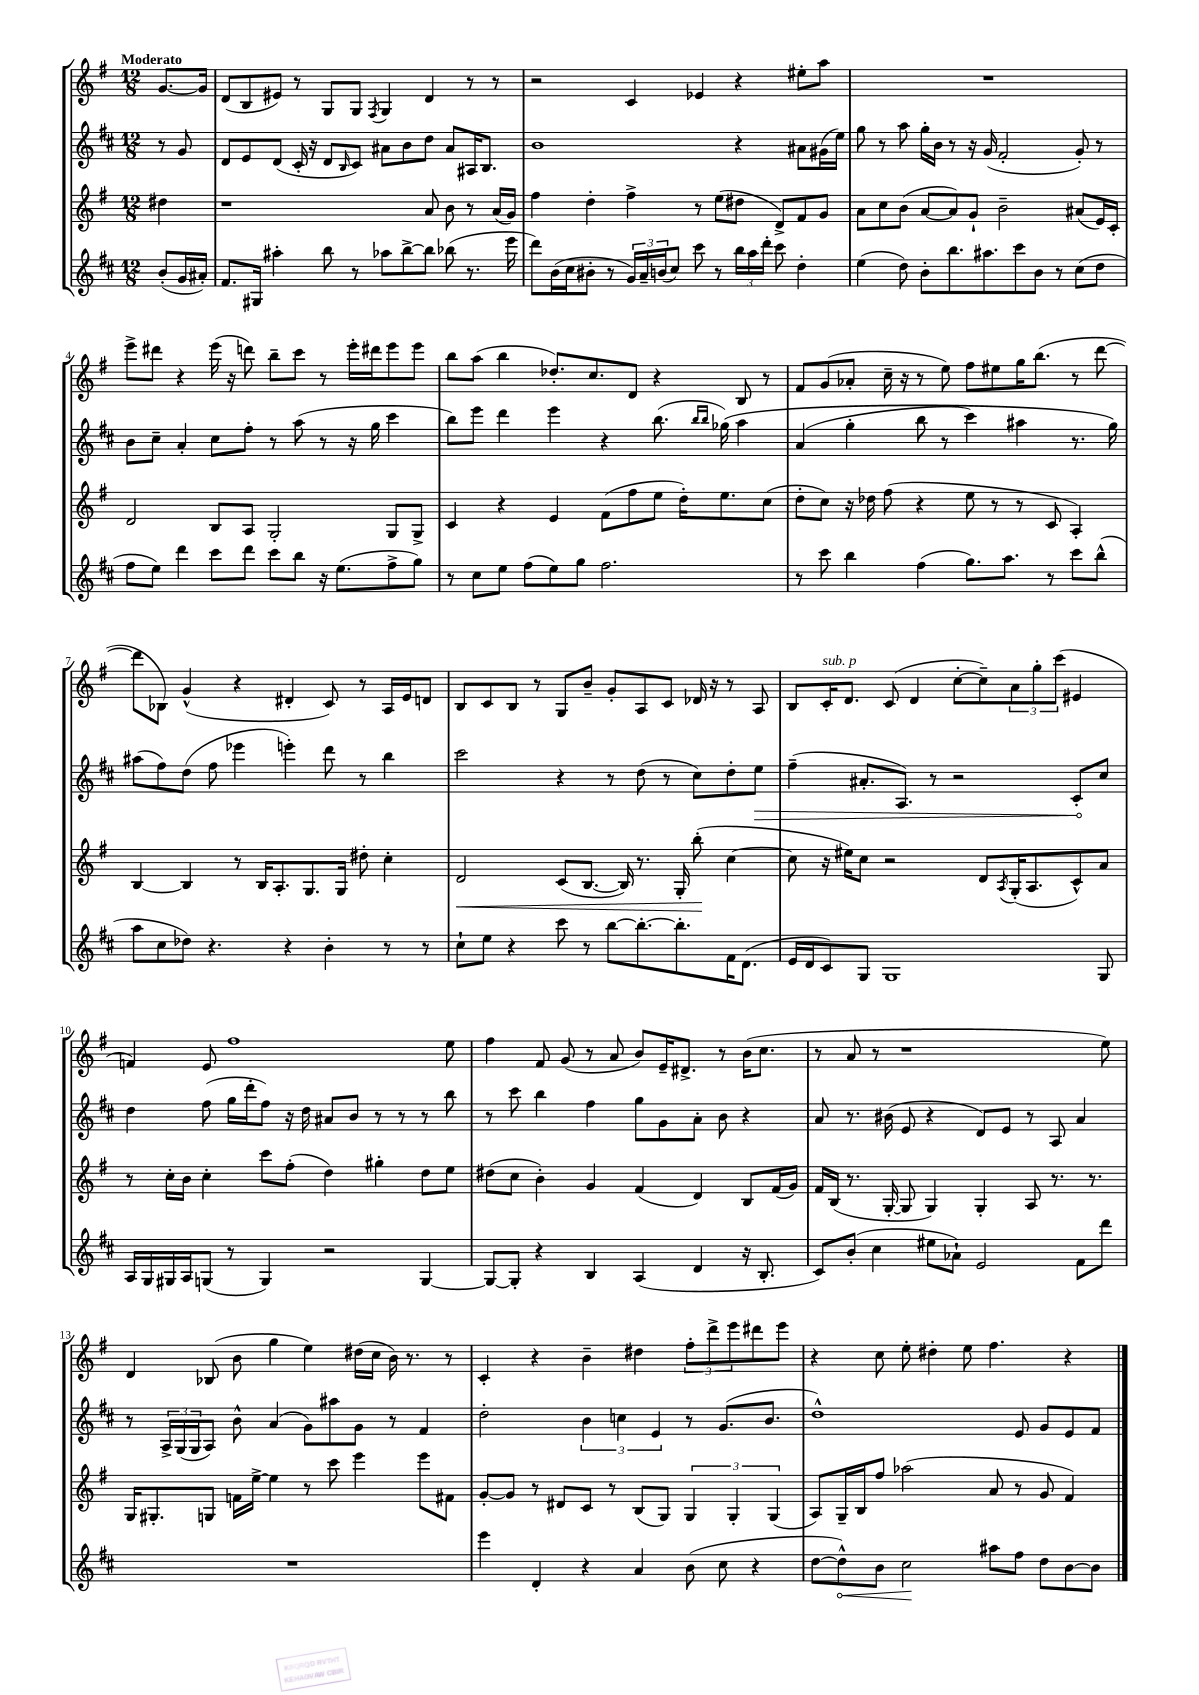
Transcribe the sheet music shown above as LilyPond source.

<<
\new StaffGroup <<
\new Staff = "s0" {
    \clef treble \key g \major \numericTimeSignature \time 12/8 \partial 4 \tempo "Moderato"
    g'8.~ g'16 |
    d'8( b8 eis'8) r8 g8 g8 \acciaccatura { fis8 } g4 d'4 r8 r8 |
    r2 c'4 ees'4 r4 eis''8-. a''8 |
    R1. |
    e'''8-> dis'''8 r4 e'''16( r16 d'''8) b''8-- c'''8 r8 e'''16-. dis'''16 e'''8 e'''8 |
    b''8 a''8( b''4 des''8.-.) c''8. d'8 r4 b8 r8 |
    fis'8 g'8( aes'8-. c''16-- r16 r8 e''8) fis''8 eis''8 g''16 b''8.( r8 d'''8~ |
    d'''8 bes8) g'4-^( r4 dis'4-. c'8) r8 a16 e'16 d'8 |
    b8 c'8 b8 r8 g8 b'8-- g'8-. a8 c'8 des'16 r16 r8 a8 |
    b8 c'16-.^\markup { \italic "sub. p" } d'8. c'8( d'4 c''8~-. c''8--) \tuplet 3/2 { a'8 g''8-. c'''8( } eis'4 |
    f'4) e'8 fis''1 e''8 |
    fis''4 fis'8 g'8( r8 a'8 b'8) e'16-- dis'8.-> r8 b'16( c''8. |
    r8 a'8 r8 r1 e''8) |
    d'4 bes8( b'8 g''4 e''4) dis''16( c''16 b'16) r8. r8 |
    c'4-. r4 b'4-- dis''4 \tuplet 3/2 { fis''8-. d'''8-> e'''8 } dis'''8 e'''8 |
    r4 c''8 e''8-. dis''4-. e''8 fis''4. r4 \bar "|." |
}
\new Staff = "s1" {
    \clef treble \key d \major \numericTimeSignature \time 12/8 \partial 4
    r8 g'8 |
    d'8 e'8 d'8( cis'16-. r16 d'8 \grace { b16 } cis'8) ais'8 b'8 d''8 ais'8 ais16 b8. |
    b'1 r4 ais'8 gis'16( e''16) |
    g''8 r8 a''8 g''16-. b'16 r8 r16 g'16( fis'2-. g'8-.) r8 |
    b'8 cis''8-- a'4-. cis''8 fis''8-. r8 a''8( r8 r16 g''16 cis'''4 |
    b''8) e'''8 d'''4 e'''4 r4 b''8.( \grace { b''16 b''16 } ges''16)\( a''4 |
    a'4( g''4-. b''8 r8 cis'''4) ais''4 r8. g''16\) |
    ais''8( fis''8) d''8( fis''8 ees'''4 e'''4-.) d'''8 r8 b''4 |
    cis'''2 r4 r8 d''8( r8 cis''8) d''8-. \once \override Hairpin.circled-tip = ##t e''8\> |
    fis''4--( ais'8.-. a8.) r8 r2 cis'8-.\! cis''8 |
    d''4 fis''8( g''16 d'''16-. fis''8) r16 d''16 ais'8 b'8 r8 r8 r8 b''8 |
    r8 cis'''8 b''4 fis''4 g''8 g'8 a'8-. b'8 r4 |
    a'8 r8. bis'16( e'8 r4 d'8) e'8 r8 a8 a'4 |
    r8 \tuplet 3/2 { a16-> g16( g16 } a8) b'8-^ a'4( g'8) ais''8 g'8 r8 fis'4 |
    d''2-. \tuplet 3/2 { b'4 c''4 e'4 } r8 g'8.( b'8. |
    d''1-^) e'8 g'8 e'8 fis'8 \bar "|." |
}
\new Staff = "s2" {
    \clef treble \key g \major \numericTimeSignature \time 12/8 \partial 4
    dis''4 |
    r1 a'8 b'8 r8 a'16( g'16) |
    fis''4 d''4-. fis''4-> r8 e''8( dis''8 d'8->) fis'8 g'8 |
    a'8 c''8 b'8( a'8~ a'8) g'8-! b'2-- ais'8( e'16) c'16-. |
    d'2 b8 a8 g2-. g8 g8-> |
    c'4 r4 e'4 fis'8( fis''8 e''8 d''16-.) e''8. c''8( |
    d''8-. c''8) r16 des''16 fis''8( r4 e''8 r8 r8 c'8 a4-.) |
    b4~ b4 r8 b16 a8.-. g8. g16 dis''8-. c''4-. |
    d'2\< c'8( b8.~ b16) r8. g16-. b''8-.\!( c''4~ |
    c''8 r16 eis''16) c''8 r2 d'8 \acciaccatura { a8 } g16-.( a8. c'8-^) a'8 |
    r8 c''16-. b'16 c''4-. c'''8 fis''8-.( d''4) gis''4-. d''8 e''8 |
    dis''8( c''8 b'4-.) g'4 fis'4( d'4) b8 fis'16( g'16) |
    fis'16 b16( r8. g16~-. g8 g4) g4-. a8 r8. r8. |
    g16 gis8.-. g8 f'16 e''16~-> e''4 r8 c'''8 e'''4 e'''8 fis'8 |
    g'8~-. g'8 r8 dis'8 c'8 r8 b8( g8) \tuplet 3/2 { g4 g4-. g4( } |
    a8) g16-- b16 fis''8 aes''2( a'8 r8 g'8 fis'4) \bar "|." |
}
\new Staff = "s3" {
    \clef treble \key d \major \numericTimeSignature \time 12/8 \partial 4
    b'8-.( g'16 ais'16-.) |
    fis'8. gis16 ais''4-. b''8 r8 aes''8 b''8~-> b''8 bes''8( r8. e'''16 |
    d'''8) b'16( cis''16 bis'8-. r8 \tuplet 3/2 { g'16) a'16-- b'16( } cis''8) cis'''8 r8 \tuplet 3/2 { b''16 a''16 d'''16-. } cis'''8 d''4-. |
    e''4( d''8) b'8-. b''8. ais''8. cis'''8 b'8 r8 cis''8( d''8 |
    fis''8 e''8) d'''4 cis'''8 d'''8 cis'''8 b''8 r16 e''8.( fis''8-> g''8) |
    r8 cis''8 e''8 fis''8( e''8) g''8 fis''2. |
    r8 cis'''8 b''4 fis''4( g''8.) a''8. r8 cis'''8 b''8-^( |
    a''8 cis''8 des''8) r4. r4 b'4-. r8 r8 |
    cis''8-! e''8 r4 cis'''8 r8 b''8~ b''8.~-. b''8.-. fis'16 d'8.( |
    e'16 d'16 cis'8) g8 g1 g8 |
    a16 g16 gis16 a16 g8( r8 g4) r2 g4~ |
    g8~ g8-. r4 b4 a4( d'4 r16 b8.-. |
    cis'8) b'8-.( cis''4 eis''8 aes'8-!) e'2 fis'8 d'''8 |
    R1. |
    e'''4 d'4-. r4 a'4 b'8( cis''8 r4 |
    d''8~ \once \override Hairpin.circled-tip = ##t d''8-^\<) b'8 cis''2\! ais''8 fis''8 d''8 b'8~ b'8 \bar "|." |
}
>>
>>
